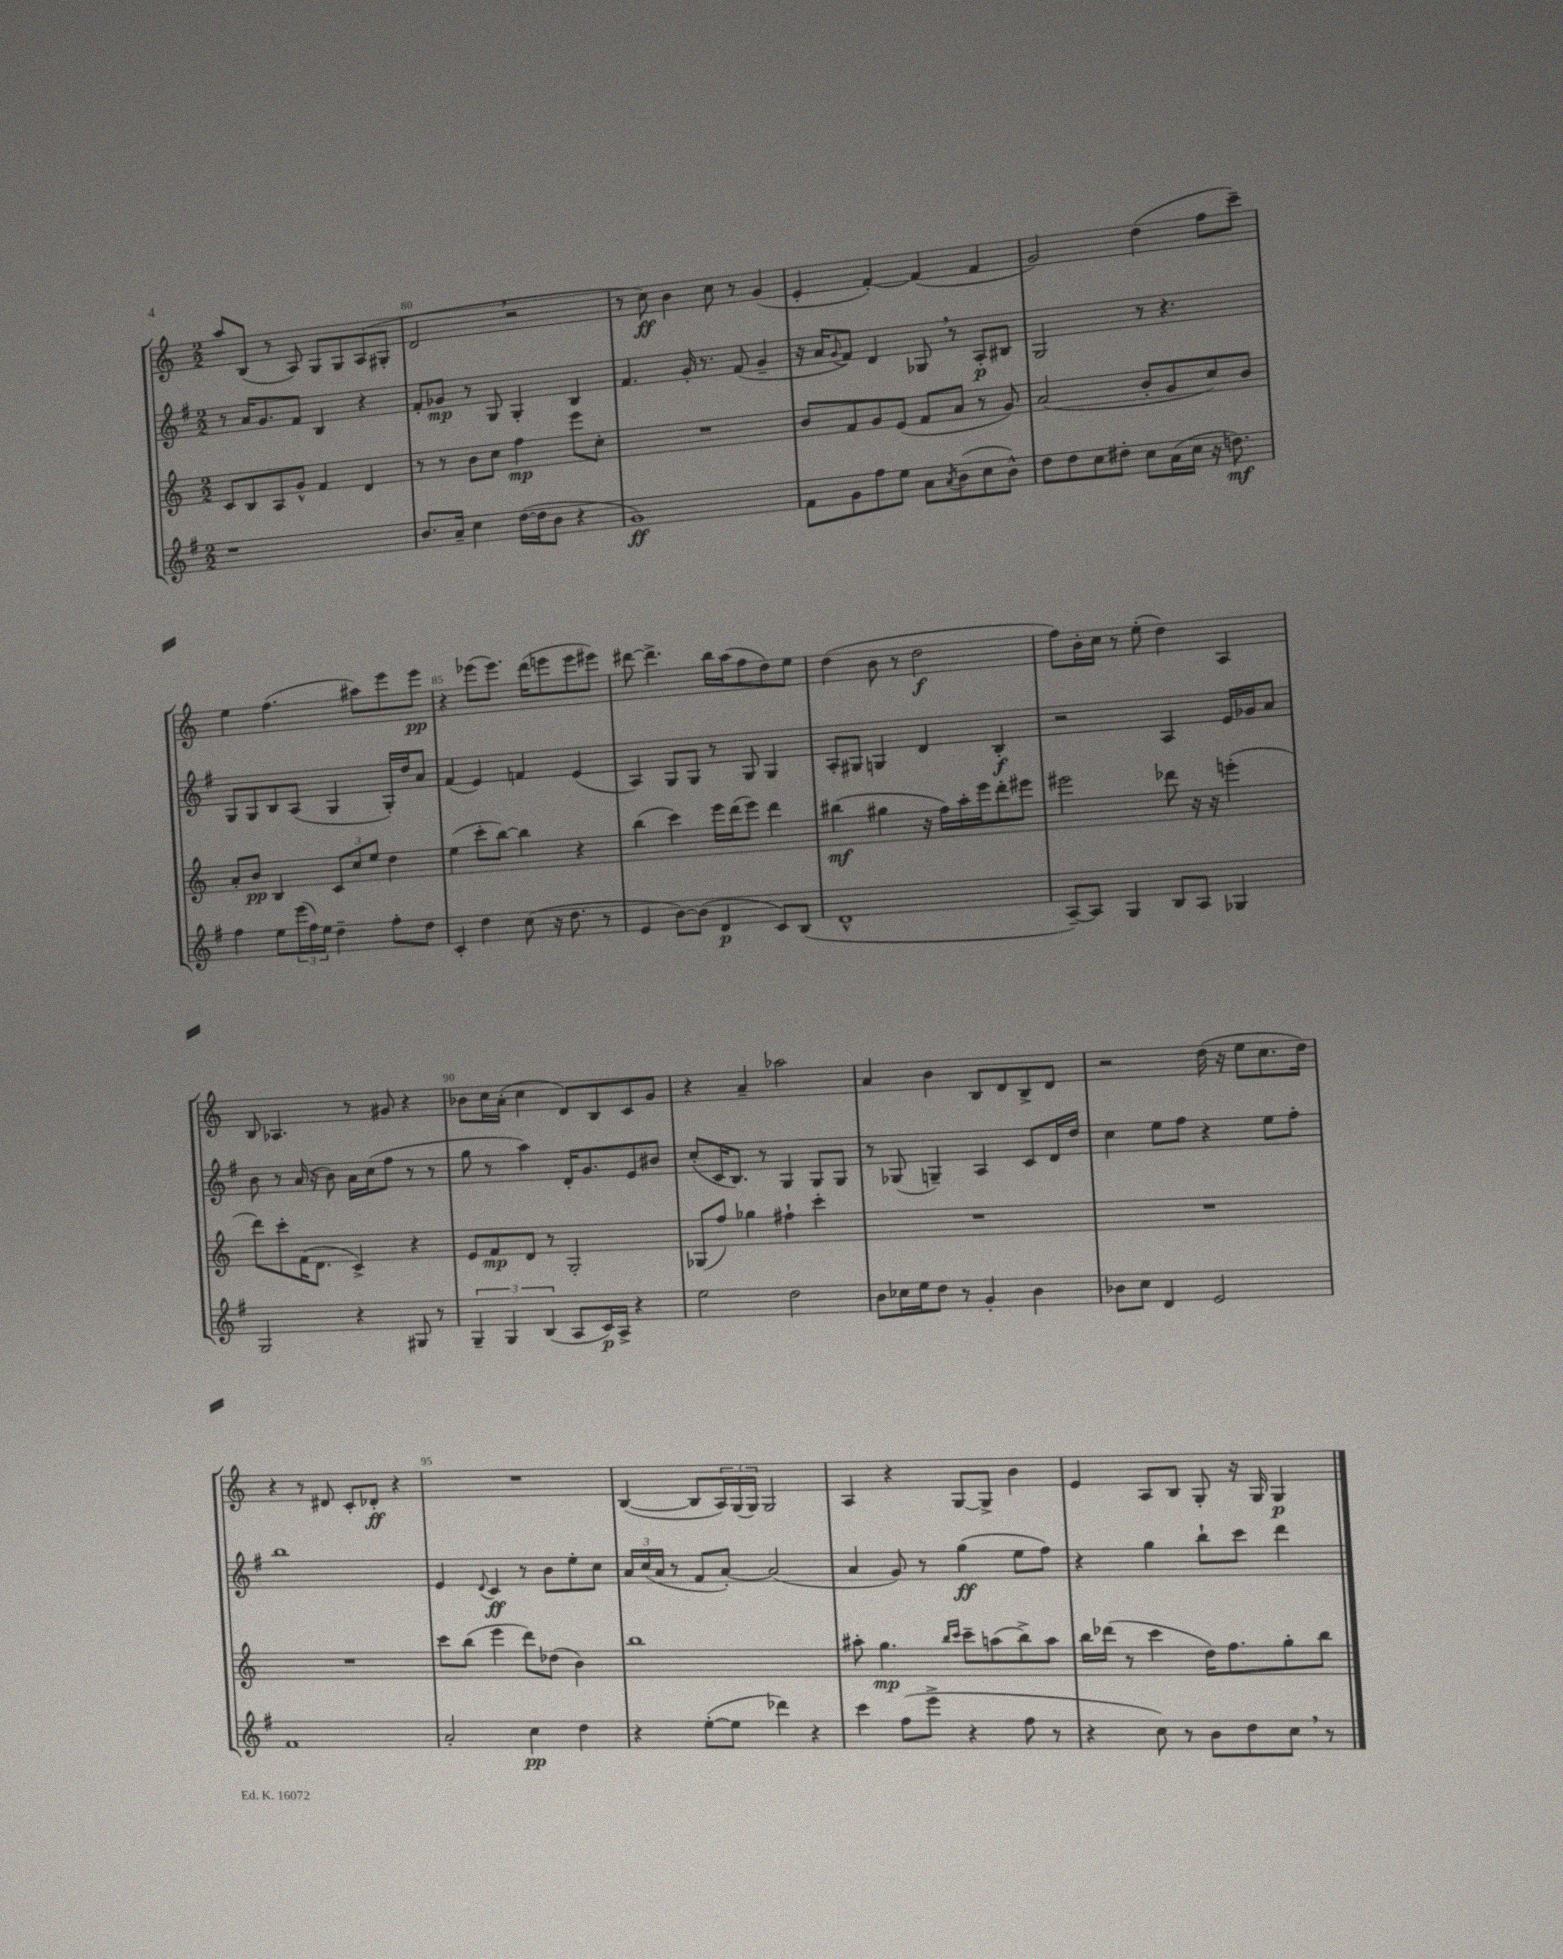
<<
\new StaffGroup <<
\new Staff = "s0" {
    \clef treble \key c \major \numericTimeSignature \time 2/2
    a''8 b8( r8 a8) g8 g8 a8( gis8-. |
    d'2 \breathe r2 |
    r8 c''8\ff) b'4 c''8 r8 g'4( |
    e'4-. f'4~-.) f'4( f'4 |
    g'2) d''4( f''8 c'''8--) |
    e''4 f''4.( ais''8) e'''8 e'''8\pp |
    r4 ees'''8( ees'''8.) d'''16( e'''8 e'''8 eis'''8) |
    dis'''8~ dis'''4.-> b''16 a''16( f''8 d''8) e''8 |
    d''4( b'8 r8 d''2\f |
    f''8) b'16-. c''16 r8 e''8-.( d''4) a4 |
    b8 aes4. r8 gis'8 r4 |
    bes'8 c''16 a'16-.( c''4 d'8) b8 c'8 g'8 |
    r4 a'4-- aes''2 |
    a'4 b'4 b8 d'8 b8-> d'8 |
    r2 d''16( r16 e''8 c''8. d''16) |
    r4 r8 dis'8 c'8-. des'8-.\ff r4 |
    R1 |
    b4~( b8 \tuplet 3/2 { a16) g16( g16) } g2 |
    a4 r4 g8~ g8-> b'4 |
    e'4 a8 b8 g8-. r16 g16 g4\p \bar "|." |
}
\new Staff = "s1" {
    \clef treble \key g \major \numericTimeSignature \time 2/2
    r8 a'16 g'8. fis'8 b4 r4 |
    fis'8-. ges'8\mp r8 g8 g4-. b4 |
    fis'4. g'16-. r8. fis'8( g'4-- |
    r16 a'16 \appoggiatura { g'8 } fis'8) d'4 ges8 \breathe r8 a8-.\p bis8 |
    g2 r8 r4. |
    g8 g8 b8 a8( g4 g16-.) d''16 a'8 |
    fis'4( e'4) f'4 e'4( |
    a4) g8 g8 r8 g8 g4 |
    a8-. gis8 g4 d'4 b4-.\f |
    r2 a4 e'16 ges'16 a'8 |
    b'8 r8 a'16( r16 b'8) a'16 c''16( fis''8 r8 r8 |
    g''8 r8 a''4) d'16-. g'8. e'8 bis'8 |
    c''8-.( c'16 b8.) r8 g4 g8 g8 |
    r8 ges8( g4--) a4 c'8 d'16 d''16 |
    c''4 e''8 fis''8 r4 e''8 fis''8-. |
    b''1 |
    e'4 \appoggiatura { d'8 } c'4\ff r8 b'8 e''8-. c''8 |
    \tuplet 3/2 { a'16 c''16( a'16 } r8 fis'8 a'8~-.) a'2( |
    a'4 g'8) r8 g''4\ff( e''8 fis''8) |
    r4 g''4 b''8-! c'''8 d'''4 \bar "|." |
}
\new Staff = "s2" {
    \clef treble \key c \major \numericTimeSignature \time 2/2
    c'8 b8 a8 g'8-^ f'4 d'4 |
    r8 r8 b'8 c''8 f''4\mp e'''8 c''8-. |
    R1 |
    b'8 f'8 g'8 e'8( f'8 a'8 r8 g'8) |
    a'2( b'8-. g'8 c''8) b'8 |
    a'8-. b'8\pp b4 \tuplet 3/2 { c'8 c''8 e''8 } d''4 |
    e''4( c'''8-. b''8~) b''4 r4 |
    b''4( c'''4) e'''16 d'''16( e'''8) d'''4 |
    bis''4\mf( gis''4 r16 f''16) a''16-. e'''16 d'''8-. eis'''8 |
    eis'''2 des'''8 r16 r16 e'''4-.( |
    d'''8) c'''8-. f'16( d'8. c'4->) r4 |
    e'8 f'8\mp d'8 r8 g2-. |
    ges8( f''8) ges''4 fis''4-! c'''4-. |
    R1 |
    R1 |
    R1 |
    c'''8 b''8( e'''4 d'''8) des''8( b'4) |
    b''1 |
    ais''8-. g''4.\mp \grace { b''16 c'''16 } c'''8-- a''8( b''8->) a''8 |
    b''16 des'''16( r8 c'''4 d''16) f''8. g''8-. b''8 \bar "|." |
}
\new Staff = "s3" {
    \clef treble \key g \major \numericTimeSignature \time 2/2
    r1 |
    b'8. a'16-- c''4 d''16~( d''16 b'8 r4 |
    g'1\ff) |
    fis'8 g'8 fis''8 e''8 a'8 \acciaccatura { a'8 } b'8( c''8 b'8-^) |
    d''8 d''8 c''8 dis''8-. c''8 a'16( c''16 r16 d''8.\mf) |
    fis''4 e''8 \tuplet 3/2 { e'''16( fis''16) e''16 } d''4-- fis''8-. d''8 |
    c'4-. d''4 c''8( r16 d''8. r8 |
    e'4 b'8~) b'8( d'4\p c'8) b8( |
    d'1-^ |
    a8~--) a8 g4 b8 a8 ges4 |
    g2 r4 gis8 r8 |
    \tuplet 3/2 { g4-- g4 b4( } a8 c'16\p) a16-> r4 |
    e''2 d''2 |
    b'8 ces''16 e''16 d''8 r8 g'4-. b'4 |
    bes'8 c''8 d'4 e'2 |
    fis'1 |
    a'2-. c''4\pp d''4 |
    r4 e''8~-.( e''8 des'''4) r4 |
    c'''4 fis''8( e'''8-> r4 fis''8 r8 |
    r4 c''8) r8 b'8 d''8 c''8 \breathe r8 \bar "|." |
}
>>
>>
\layout { \context { \Score currentBarNumber = #79 \override BarNumber.break-visibility = ##(#f #t #t) barNumberVisibility = #(every-nth-bar-number-visible 5) } }
